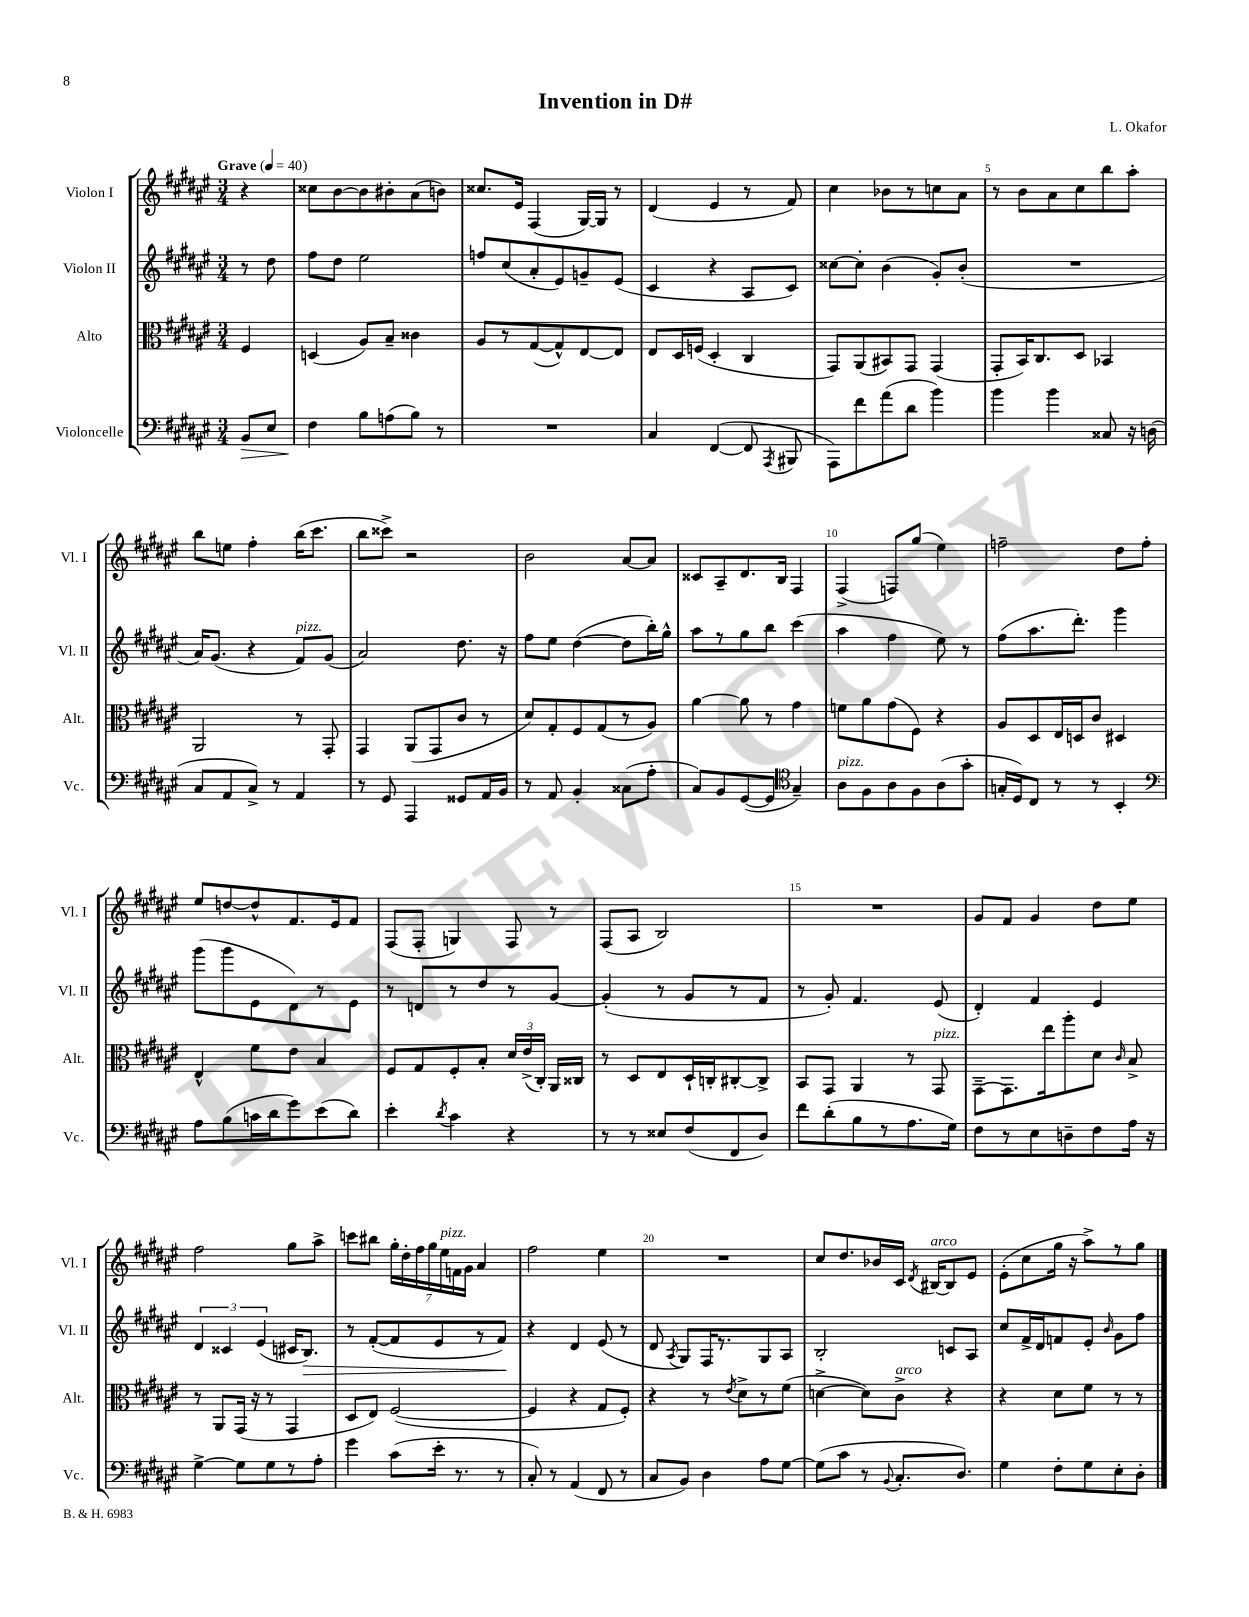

**kern	**dynam	**kern	**kern	**dynam	**kern
*part4	*part4	*part3	*part2	*part2	*part1
*staff4	*staff4	*staff3	*staff2	*staff2	*staff1
*I"Violoncelle	*	*I"Alto	*I"Violon II	*	*I"Violon I
*I'Vc.	*	*I'Alt.	*I'Vl. II	*	*I'Vl. I
*clefF4	*	*clefC3	*clefG2	*	*clefG2
*k[f#c#g#d#a#e#]	*	*k[f#c#g#d#a#e#]	*k[f#c#g#d#a#e#]	*	*k[f#c#g#d#a#e#]
*M3/4	*	*M3/4	*M3/4	*	*M3/4
*MM40	*	*MM40	*MM40	*	*MM40
=	=	=	=	=	=
!	!	!	!	!	!LO:TX:a:B:t=Grave
!	!LO:HP:b	!	!	!	!
8BB/L	>	4F#/	8r	.	4r
8E#/J	.	.	8dd#\	.	.
=1	=1	=1	=1	=1	=1
4F#\	.	(4Dn/	8ff#\L	.	8cc##X\L
.	.	.	8dd#\J	.	[8b\
8B\L	]	8A#/L)	2ee#\	.	8b\]
(8An\	.	8B~/J	.	.	8b#X'\
8B\J)	.	4c##X\	.	.	(8a#\
8r	.	.	.	.	8bn\J)
=2	=2	=2	=2	=2	=2
2.r	.	8A#/L	8ffn/L	.	8.cc##X/L
.	.	8r	(8cc#/	.	.
.	.	.	.	.	16e#/Jk
.	.	([8G#/	8a#'/	.	(4F#/
.	.	8G#^^/])	8e#/)	.	.
.	.	[8E#/	8gn~/	.	[16G#/LL)
.	.	.	.	.	16G#/JJ]
.	.	8E#/J]	(8e#/J	.	8r
=3	=3	=3	=3	=3	=3
4C#/	.	8E#/L	4c#/	.	(4d#/
.	.	16D#/L	.	.	.
.	.	(16Fn/JJ	.	.	.
([4FF#/	.	4D#'/	4r	.	4e#/
8FF#/]	.	4C#/	8A#/L	.	8r
8qAAA#/	.	.	.	.	.
8BBB#X/	.	.	8c#/J)	.	8f#/)
=4	=4	=4	=4	=4	=4
8AAA#\L)	.	8GG#/L)	[8cc##X\L	.	4cc#\
8f#\	.	(8AA#/	8cc##'\J]	.	.
(8a#\	.	8BB#X/)	(4b\	.	8b-X\L
8d#\J	.	8GG#/J	.	.	8r
4b\)	.	(4GG#/	8g#'/L)	.	8ccn\
.	.	.	(8b'/J	.	8a#\J
=5	=5	=5	=5	=5	=5
4b\	.	8GG#'/L	2.r	.	8r
.	.	16BB/K)	.	.	8b\L
.	.	8.C#/	.	.	.
4b\	.	.	.	.	8a#\
.	.	8D#/J	.	.	8cc#\
8C##X/	.	4BB-X/	.	.	8bb\
16r	.	.	.	.	8aa#'\J
(16Dn\	.	.	.	.	.
!!LO:LB:g=z
=6	=6	=6	=6	=6	=6
8C#/L	.	2AA#/	16a#/KL)	.	8bb\L
.	.	.	(8.g#/J	.	.
8AA#/	.	.	.	.	8een\J
8C#^/J)	.	.	4r	.	4ff#'\
8r	.	.	.	.	.
!	!	!	!LO:TX:a:i:t=pizz.	!	!
4AA#/	.	8r	8f#/L)	.	(16bb\KL
.	.	.	.	.	8.ccc#\J
.	.	8GG#'/	(8g#/J	.	.
=7	=7	=7	=7	=7	=7
8r	.	4GG#/	2a#/)	.	8bb\L
8GG#/	.	.	.	.	8ccc##X^\J)
4AAA#/	.	(8AA#/L	.	.	2r
.	.	8GG#/	.	.	.
8GG##X/L	.	8c#/J	8.dd#\	.	.
16AA#/L	.	8r	.	.	.
16BB/JJ	.	.	16r	.	.
=8	=8	=8	=8	=8	=8
8r	.	8d#/L)	8ff#\L	.	2b\
8AA#/	.	8G#'/	8ee#\J	.	.
4BB'/	.	8F#/	([4dd#\	.	.
.	.	(8G#/	.	.	.
(8C##X\L	.	8r	8dd#\L]	.	[8a#/L
8A#'\J	.	8A#/J)	16bb'\L)	.	8a#/J]
.	.	.	16gg#^^\JJ	.	.
=9	=9	=9	=9	=9	=9
8C#/L)	.	[4a#\	8aa#\L	.	8c##X/L
8BB/	.	.	8r	.	8A#~/
([8GG#/	.	8a#\]	8gg#\	.	8.d#/
8GG#/J]	.	8r	8bb\J	.	.
.	.	.	.	.	16B/Jk
*clefC4	*	*	*	*	*
4G#~/)	.	4g#\	(4ccc#\	.	4F#/
=10	=10	=10	=10	=10	=10
!LO:TX:a:i:t=pizz.	!	!	!	!	!
8A#\L	.	8fn\L	4aa#\	.	(4F#^/
8F#\	.	8a#\	.	.	.
8A#\	.	(8g#\	4ff#\	.	8Fn/L)
8F#\	.	8F#\J)	.	.	(8gg#/J
(8A#\	.	4r	8ee#\)	.	4ee#\)
8g#'\J	.	.	8r	.	.
=11	=11	=11	=11	=11	=11
16Gn'/LL	.	8A#/L	(8ff#\L	.	2ffn~\
16D#/J)	.	.	.	.	.
8C#/J	.	8D#/	8.aa#\	.	.
8r	.	16E#/L	.	.	.
.	.	16Dn/J	8.ddd#'\J)	.	.
8r	.	8c#/J	.	.	.
4BB'/	.	4D#X/	4ggg#\	.	8dd#\L
.	.	.	.	.	8ff'\J
!!LO:LB:g=z
=12	=12	=12	=12	=12	=12
*clefF4	*	*	*	*	*
8A#\L	.	4E#^^/	(8ggg#\L	.	8ee#/L
(8B\	.	.	8ggg#\	.	[8ddn/
16cn\L	.	8f#\L	8e#\	.	8dd^^/]
16d#\J	.	.	.	.	.
8g#\)	.	8e#\J	8d#\)	.	8.f#/
(8e#\	.	4B/	8r	.	.
.	.	.	.	.	16e#/k
8d#\J)	.	.	8e#\J	.	8f#/J
=13	=13	=13	=13	=13	=13
4e#'\	.	8F#/L	8r	.	(8F#/L
.	.	8G#/	8dn/L	.	8F#'/J
8qd#/	.	.	.	.	.
4c#\	.	8F#'/	8r	.	4Gn/)
.	.	8B'/J	8dd#/	.	.
4r	.	24d#/LL	8r	.	8F#/
.	.	(24e#^/	.	.	.
.	.	24C#'/JJ)	.	.	.
.	.	16AA#/LL	[8g#/J	.	8r
.	.	16C##X/JJ	.	.	.
=14	=14	=14	=14	=14	=14
8r	.	8r	(4g#'/]	.	(8F#/L
8r	.	8D#/L	.	.	8A#/J
8E##X/L	.	8E#/	8r	.	2B/)
(8F#/	.	16D#`/L	8g#/L	.	.
.	.	16Cn'/J	.	.	.
8FF#/	.	[8C#X'/	8r	.	.
8D#/J)	.	8C#^/J]	8f#/J	.	.
=15	=15	=15	=15	=15	=15
8f#\L	.	8BB/L	8r	.	2.r
(8d#'\	.	8GG#/J	8g#'/)	.	.
8B\	.	4AA#/	4.f#/	.	.
8r	.	.	.	.	.
8.A#\	.	8r	.	.	.
!	!	!LO:TX:a:i:t=pizz.	!	!	!
.	.	8GG#/	(8e#/	.	.
16G#\Jk)	.	.	.	.	.
=16	=16	=16	=16	=16	=16
8F#\L	.	[8GG#~\L	4d#'/)	.	8g#/L
8r	.	8.GG#\]	.	.	8f#/J
8E#\	.	.	4f#/	.	4g#/
.	.	16ee#\k	.	.	.
8Dn~\	.	8aa#'\	.	.	.
8F#\	.	8d#\J	4e#/	.	8dd#\L
.	.	16qqc#/	.	.	.
16A#\Jk	.	8B^/	.	.	8ee#\J
16r	.	.	.	.	.
!!LO:LB:g=z
=17	=17	=17	=17	=17	=17
[4G#^\	.	8r	6d#/	.	2ff#\
.	.	8AA#/L	.	.	.
.	.	.	6c##X/	.	.
8G#\L]	.	(16GG#/Jk	.	.	.
.	.	16r	.	.	.
.	.	.	(6e#/	.	.
8G#\	.	8r	.	.	.
8r	.	4GG#/	16c#X/KL	.	8gg#\L
!	!	!	!	!LO:HP:b	!
.	.	.	8.B/J)	>	.
8A#'\J	.	.	.	.	8aa#^\J
=18	=18	=18	=18	=18	=18
4g#\	.	8D#/L	8r	.	8cccn\L
.	.	8E#/J)	([8f#'/L	.	8bb#X\J
(8c#\L	.	([2F#/	8f#/]	.	28gg#'\LL
.	.	.	.	.	28dd#'\
.	.	.	.	.	28ff#\
.	.	.	.	.	28gg#\
16e#'\Jk	.	.	8e#/	.	.
!	!	!	!	!	!LO:TX:a:i:t=pizz.
.	.	.	.	.	28ee#\
.	.	.	.	.	28fn\
8.r	.	.	.	.	.
.	.	.	.	.	28g#\JJ
.	.	.	8r	.	4a#/
8r	.	.	8f#/J)	.	.
.	.	.	.	]	.
=19	=19	=19	=19	=19	=19
8C#'/)	.	4F#/]	4r	.	2ff#\
8r	.	.	.	.	.
(4AA#/	.	4r	4d#/	.	.
8FF#/	.	8G#/L	(8e#/	.	4ee#\
8r	.	8F#'/J)	8r	.	.
=20	=20	=20	=20	=20	=20
8C#/L	.	4r	8d#/	.	2.r
.	.	.	8qA#/	.	.
8BB/J)	.	.	8G#/L)	.	.
4D#\	.	8r	16F#/K	.	.
.	.	.	8.r	.	.
.	.	8qe#/	.	.	.
.	.	8d#^\L	.	.	.
8A#\L	.	8r	8G#/	.	.
[8G#\J	.	(8f#\J	8A#/J	.	.
=21	=21	=21	=21	=21	=21
(8G#\L]	.	[4dn^\	2B'/	.	8cc#/L
8c#\J	.	.	.	.	8.dd#/
8r	.	8d\L])	.	.	.
.	.	.	.	.	16b-X/L
8qqBB/	.	.	.	.	.
!	!	!LO:TX:a:i:t=arco	!	!	!
8.C#'/L	.	8c#^\J	.	.	16c#/JJ
.	.	.	.	.	8qd#/
!	!	!	!	!	!LO:TX:a:i:t=arco
.	.	.	.	.	[16B#X/KL
.	.	4r	8cn/L	.	8B#/]
8.D#/J)	.	.	.	.	.
.	.	.	8A#/J	.	8e#/J
=22	=22	=22	=22	=22	=22
4G#\	.	4r	8cc#/L	.	(8e#'\L
.	.	.	16f#^/L	.	8cc#\
.	.	.	16d#/J	.	.
8F#'\L	.	8d#\L	8fn/	.	16gg#\Jk
.	.	.	.	.	16r
8G#\	.	8f#\J	8e#'/J	.	8aa#^\L)
.	.	.	16qqb/	.	.
8E#'\	.	8r	8g#\L	.	8r
8D#'\J	.	8r	8ff#\J	.	8gg#\J
==	==	==	==	==	==
*-	*-	*-	*-	*-	*-
